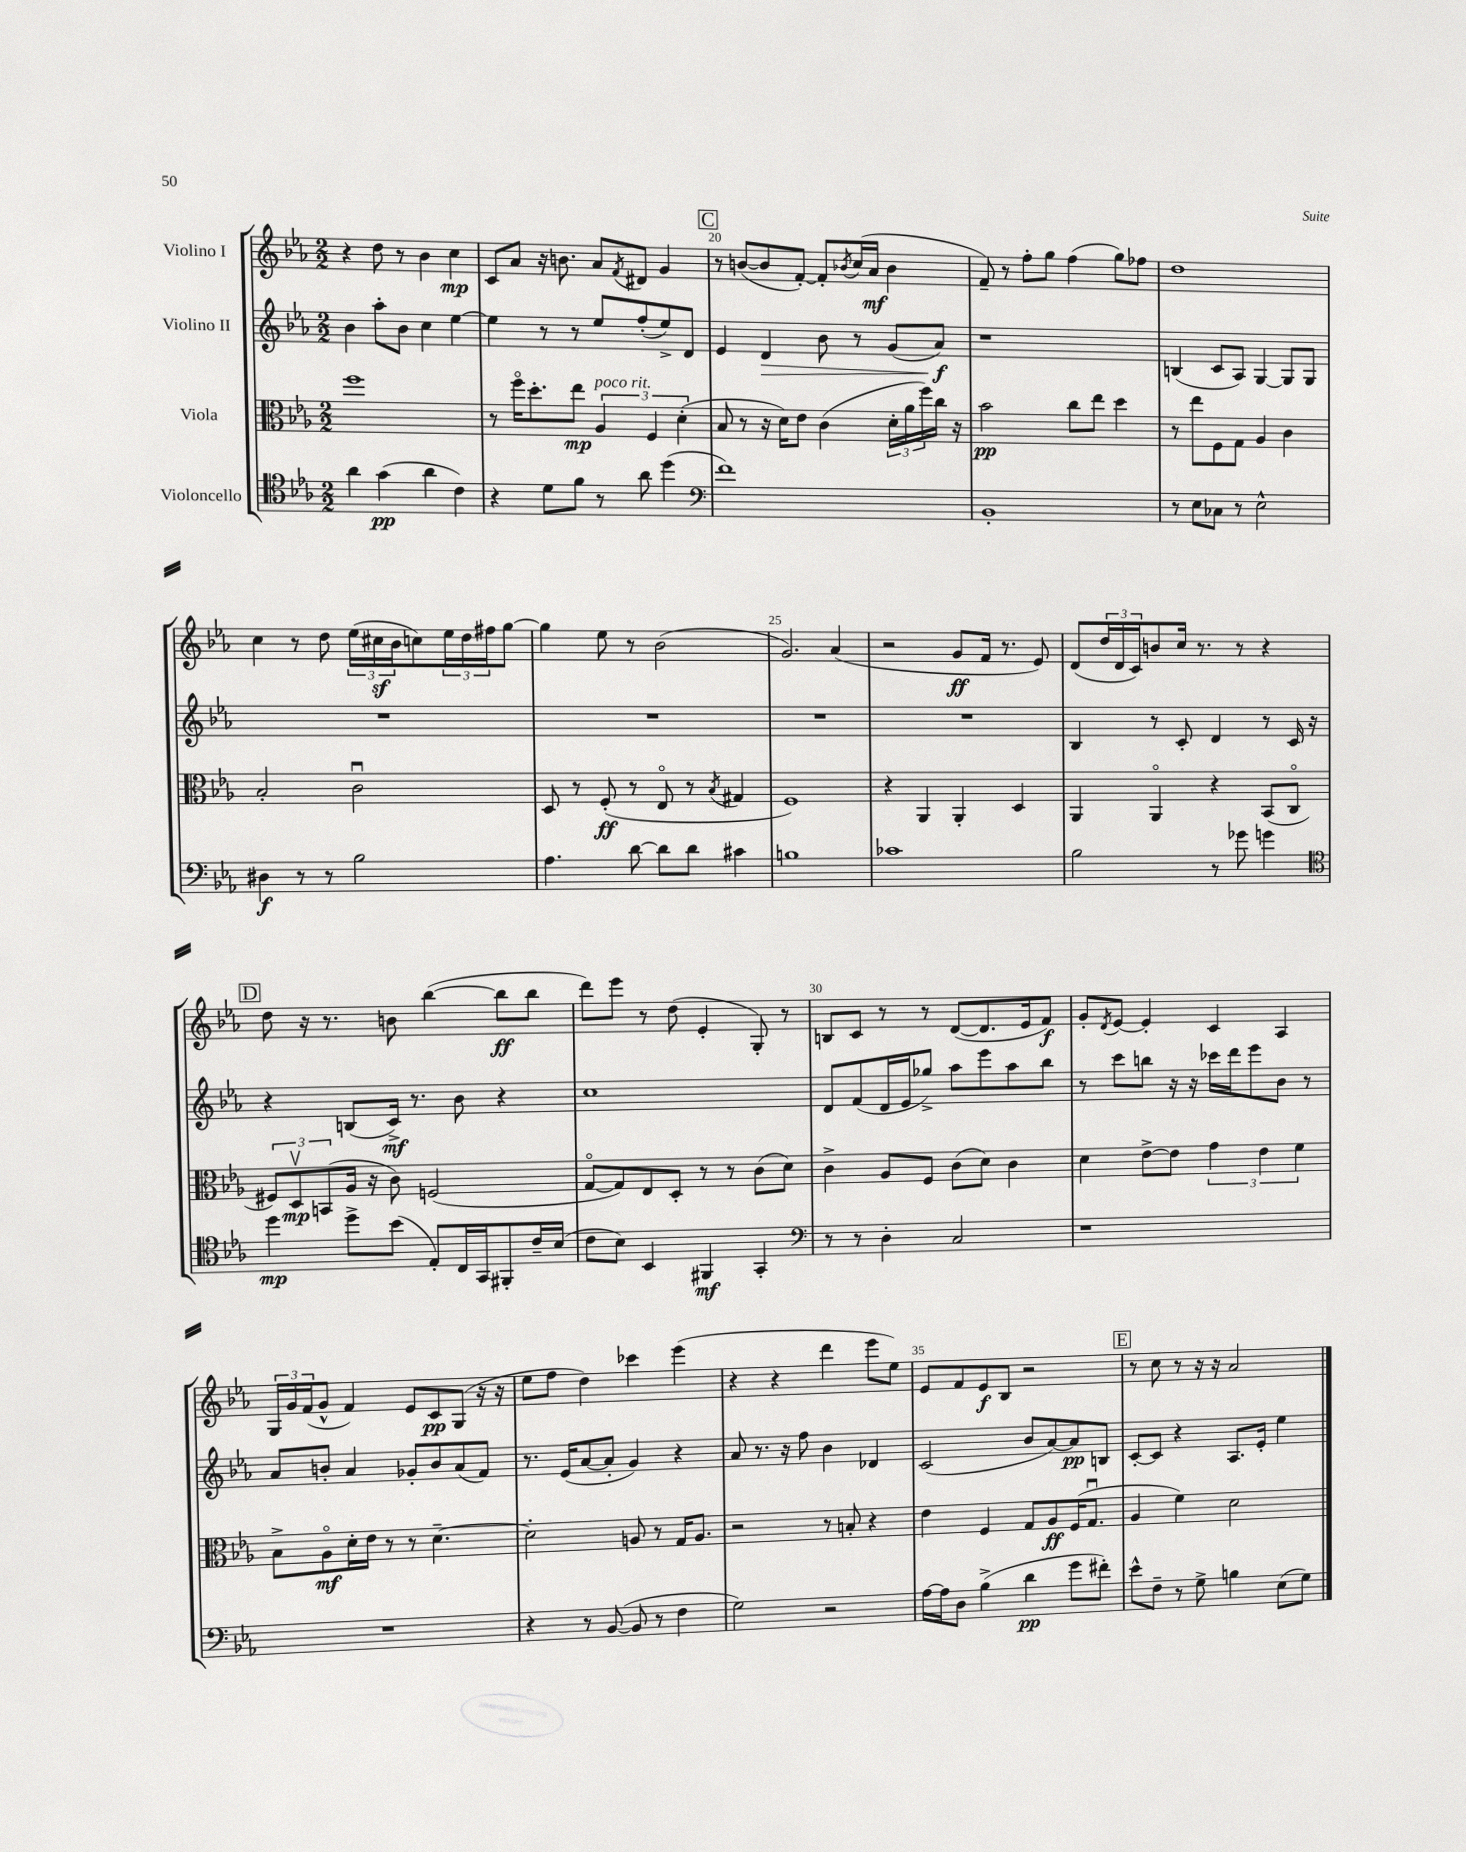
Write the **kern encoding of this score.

**kern	**dynam	**kern	**dynam	**kern	**dynam	**kern	**dynam
*part4	*part4	*part3	*part3	*part2	*part2	*part1	*part1
*staff4	*staff4	*staff3	*staff3	*staff2	*staff2	*staff1	*staff1
*I"Violoncello	*	*I"Viola	*	*I"Violino II	*	*I"Violino I	*
*clefC4	*	*clefC3	*	*clefG2	*	*clefG2	*
*k[b-e-a-]	*	*k[b-e-a-]	*	*k[b-e-a-]	*	*k[b-e-a-]	*
*M2/2	*	*M2/2	*	*M2/2	*	*M2/2	*
=18	=18	=18	=18	=18	=18	=18	=18
4a-\	.	1ff	.	4b-\	.	4r	.
(4g\	pp	.	.	8aa-'\L	.	8dd\	.
.	.	.	.	8b-\J	.	8r	.
4a-\	.	.	.	4cc\	.	4b-\	.
4c\)	.	.	.	[4ee-\	.	4cc\	mp
=19	=19	=19	=19	=19	=19	=19	=19
4r	.	8r	.	4ee-\]	.	8c/L	.
.	.	16ff\KL	.	.	.	8a-/J	.
.	.	8.dd'\	.	.	.	.	.
8d\L	.	.	.	8r	.	16r	.
.	.	.	.	.	.	8.bn\	.
8f\J	.	8ee-\J	mp	8r	.	.	.
!	!	!LO:TX:a:i:t=poco rit.	!	!	!	!	!
8r	.	6A-/	.	8ee-/L	.	8a-/L	.
.	.	.	.	.	.	8qf/	.
8a-\	.	.	.	(8ff'/	.	8d#X/J	.
.	.	6F/	.	.	.	.	.
(4dd\	.	.	.	8ee-^/)	.	4g/	.
.	.	(6d'\	.	.	.	.	.
.	.	.	.	8d/J	.	.	.
!!LO:REH:place=s1:t=C
=20	=20	=20	=20	=20	=20	=20	=20
*clefF4	*	*	*	*	*	*	*
1f)	.	8B-/	.	4e-/	.	8r	.
.	.	8r	.	.	.	([8bn/L	.
!	!	!	!	!	!LO:HP:b	!	!
.	.	16r	.	4d/	>	8b/]	.
.	.	16d\KL)	.	.	.	.	.
.	.	8e-\J	.	.	.	[8f'/J)	.
.	.	(4c\	.	8b-\	.	8f'/L]	.
.	.	.	.	.	.	8qb-X/	.
.	.	.	.	8r	.	(16cc/L	.
.	.	.	.	.	.	16a-/JJ	mf
.	.	24d'\LL	.	(8g/L	.	4b-\	.
.	.	24a-\	.	.	.	.	.
.	.	24ff\)	.	.	.	.	.
.	.	16cc\JJ	.	8a-/J)	f	.	.
.	.	16r	.	.	.	.	.
.	.	.	.	.	]	.	.
=21	=21	=21	=21	=21	=21	=21	=21
1BB-'	.	2b-\	pp	1r	.	8f~/)	.
.	.	.	.	.	.	8r	.
.	.	.	.	.	.	8ff'\L	.
.	.	.	.	.	.	8gg\J	.
.	.	8cc\L	.	.	.	(4ff\	.
.	.	8ee-\J	.	.	.	.	.
.	.	4dd\	.	.	.	8gg\L)	.
.	.	.	.	.	.	8ff-X\J	.
=22	=22	=22	=22	=22	=22	=22	=22
8r	.	8r	.	(4Bn/	.	1dd	.
8E-\L	.	8ee-\L	.	.	.	.	.
8C-X\J	.	8F\	.	8c/L	.	.	.
8r	.	8G\J	.	8A-/J)	.	.	.
2E-^^\	.	4A-/	.	[4G/	.	.	.
.	.	4c\	.	8G/L]	.	.	.
.	.	.	.	8G/J	.	.	.
!!LO:LB:g=z
=23	=23	=23	=23	=23	=23	=23	=23
4D#X\	f	2B-'/	.	1r	.	4cc\	.
8r	.	.	.	.	.	8r	.
8r	.	.	.	.	.	8dd\	.
2B-\	.	2cu\	.	.	.	(24ee-\LL	.
.	.	.	.	.	.	24cc#Xz\	.
.	.	.	.	.	.	24b-\J	.
.	.	.	.	.	.	8ccn\)	.
.	.	.	.	.	.	24ee-\L	.
.	.	.	.	.	.	24dd\	.
.	.	.	.	.	.	24ff#X\J	.
.	.	.	.	.	.	[8gg\J	.
=24	=24	=24	=24	=24	=24	=24	=24
4.A-\	.	8D/	.	1r	.	4gg\]	.
.	.	8r	.	.	.	.	.
.	.	(8F'/	ff	.	.	8ee-\	.
[8d\	.	8r	.	.	.	8r	.
8d\L]	.	8E-/	.	.	.	(2b-\	.
8d\J	.	8r	.	.	.	.	.
.	.	8qB-/	.	.	.	.	.
4c#X\	.	4G#X/	.	.	.	.	.
=25	=25	=25	=25	=25	=25	=25	=25
1Bn	.	1F)	.	1r	.	2.g/)	.
.	.	.	.	.	.	(4a-/	.
=26	=26	=26	=26	=26	=26	=26	=26
1c-X	.	4r	.	1r	.	2r	.
.	.	4AA-/	.	.	.	.	.
.	.	4AA-'/	.	.	.	8g/L	ff
.	.	.	.	.	.	16f/Jk	.
.	.	.	.	.	.	8.r	.
.	.	4D/	.	.	.	.	.
.	.	.	.	.	.	8e-/)	.
=27	=27	=27	=27	=27	=27	=27	=27
2B-\	.	4AA-/	.	4B-/	.	(8d/L	.
.	.	.	.	.	.	24dd/L	.
.	.	.	.	.	.	24d/	.
.	.	.	.	.	.	24c/J)	.
.	.	4AA-/	.	8r	.	8bn/	.
.	.	.	.	8c'/	.	16cc/Jk	.
.	.	.	.	.	.	8.r	.
8r	.	4r	.	4d/	.	.	.
8g-X\	.	.	.	.	.	8r	.
4gn\	.	(8BB-/L	.	8r	.	4r	.
.	.	8C/J	.	16c/	.	.	.
.	.	.	.	16r	.	.	.
!!LO:LB:g=z
!!LO:REH:place=s1:t=D
=28	=28	=28	=28	=28	=28	=28	=28
*clefC4	*	*	*	*	*	*	*
4dd\	mp	12F#X/L)	.	4r	.	8dd\	.
.	.	12Dv/	mp	.	.	.	.
.	.	.	.	.	.	16r	.
.	.	(12BBn/	.	.	.	.	.
.	.	.	.	.	.	8.r	.
8dd^\L	.	16A-/Jk	.	(8Bn/L	.	.	.
.	.	16r	.	.	.	.	.
(8b-\J	.	8c\)	.	16c^/Jk)	mf	8bn\	.
.	.	.	.	8.r	.	.	.
8E-'/L)	.	(2Fn/	.	.	.	([4bb-\	.
16C/L	.	.	.	8b-\	.	.	.
16GG/J	.	.	.	.	.	.	.
8FF#X'/	.	.	.	4r	.	8bb-\L]	ff
16c~/L	.	.	.	.	.	8bb-\J	.
(16B-/JJ	.	.	.	.	.	.	.
=29	=29	=29	=29	=29	=29	=29	=29
8c\L	.	[8G/L	.	1cc	.	8ddd\L)	.
8B-\J)	.	8G/])	.	.	.	8eee-\J	.
4BB-/	.	8E-/	.	.	.	8r	.
.	.	8D'/J	.	.	.	(8dd\	.
4FF#X/	mf	8r	.	.	.	4e-'/	.
.	.	8r	.	.	.	.	.
4GG'/	.	(8c\L	.	.	.	8G'/)	.
.	.	8d\J)	.	.	.	8r	.
=30	=30	=30	=30	=30	=30	=30	=30
*clefF4	*	*	*	*	*	*	*
8r	.	4c^\	.	8d/L	.	8Bn/L	.
8r	.	.	.	(8f/	.	8c/J	.
4D'\	.	8A-/L	.	16d/L	.	8r	.
.	.	.	.	16e-/J	.	.	.
.	.	8F/J	.	8gg-X^/J)	.	8r	.
2C/	.	(8c\L	.	8aa-\L	.	([8d/L	.
.	.	8d\J)	.	8eee-\	.	8.d/]	.
.	.	4c\	.	8aa-\	.	.	.
.	.	.	.	.	.	16e-/k	.
.	.	.	.	8bb-\J	.	8f/J)	f
=31	=31	=31	=31	=31	=31	=31	=31
1r	.	4d\	.	8r	.	8g'/L	.
.	.	.	.	.	.	8qd/	.
.	.	.	.	8ccc\L	.	[8e-/J	.
.	.	[8e-^\L	.	8bbn\J	.	4e-'/]	.
.	.	8e-\J]	.	16r	.	.	.
.	.	.	.	16r	.	.	.
.	.	6g\	.	16ccc-X\LL	.	4c/	.
.	.	.	.	16ddd\J	.	.	.
.	.	.	.	8eee-\	.	.	.
.	.	6e-\	.	.	.	.	.
.	.	.	.	8b-\J	.	4A-/	.
.	.	6f\	.	.	.	.	.
.	.	.	.	8r	.	.	.
!!LO:LB:g=z
=32	=32	=32	=32	=32	=32	=32	=32
1r	.	8B-^\L	.	8a-/L	.	24G/LL	.
.	.	.	.	.	.	24g/	.
.	.	.	.	.	.	(24f/J	.
.	.	8A-\	mf	8bn'/J	.	8g^^/J	.
.	.	16d'\L	.	4a-/	.	4f/)	.
.	.	16e-\JJ	.	.	.	.	.
.	.	8r	.	.	.	.	.
.	.	8r	.	8g-X'/L	.	8e-/L	.
.	.	[4.d~\	.	8b/	.	8c/	pp
.	.	.	.	(8a-/	.	(8G/J	.
.	.	.	.	8f/J)	.	16r	.
.	.	.	.	.	.	16r	.
=33	=33	=33	=33	=33	=33	=33	=33
4r	.	2d'\]	.	8.r	.	8ee-\L	.
.	.	.	.	.	.	8ff\J	.
.	.	.	.	(16e-/KL	.	.	.
8r	.	.	.	[8a-/	.	4dd\)	.
([8BB-/	.	.	.	8a-'/J]	.	.	.
8BB-/]	.	8An/	.	4g/)	.	4ccc-X\	.
8r	.	8r	.	.	.	.	.
4F\	.	16G/KL	.	4r	.	(4eee-\	.
.	.	8.A/J	.	.	.	.	.
=34	=34	=34	=34	=34	=34	=34	=34
2G\)	.	2r	.	8a-/	.	4r	.
.	.	.	.	8.r	.	.	.
.	.	.	.	.	.	4r	.
.	.	.	.	16r	.	.	.
.	.	.	.	8ff\	.	.	.
2r	.	8r	.	4b-\	.	4ddd\	.
.	.	8Bn'/	.	.	.	.	.
.	.	4r	.	4d-X/	.	8eee-\L	.
.	.	.	.	.	.	8ee-\J)	.
=35	=35	=35	=35	=35	=35	=35	=35
[16A-\LL	.	4e-\	.	(2c/	.	8e-/L	.
16A-\J]	.	.	.	.	.	.	.
8D\J	.	.	.	.	.	8f/	.
(4B-^\	.	4F/	.	.	.	8e-/	f
.	.	.	.	.	.	8B-/J	.
4d\	pp	8G/L	.	8b-/L	.	2r	.
.	.	8A-/	ff	[8a-/)	.	.	.
8g\L	.	(16F/K	.	8a-/]	pp	.	.
.	.	8.Gu/J	.	.	.	.	.
8f#X'\J)	.	.	.	8Bn/J	.	.	.
!!LO:REH:place=s1:t=E
=36	=36	=36	=36	=36	=36	=36	=36
8e-^^\L	.	4A-/	.	[8c'/L	.	8r	.
8F~\J	.	.	.	8c/J]	.	8cc\	.
8r	.	4f\)	.	4r	.	8r	.
8G^\	.	.	.	.	.	16r	.
.	.	.	.	.	.	16r	.
4Bn\	.	2d\	.	8.A-/L	.	2a-/	.
.	.	.	.	16e-'/Jk	.	.	.
(8E-\L	.	.	.	4ee-\	.	.	.
8G\J)	.	.	.	.	.	.	.
==	==	==	==	==	==	==	==
*-	*-	*-	*-	*-	*-	*-	*-
